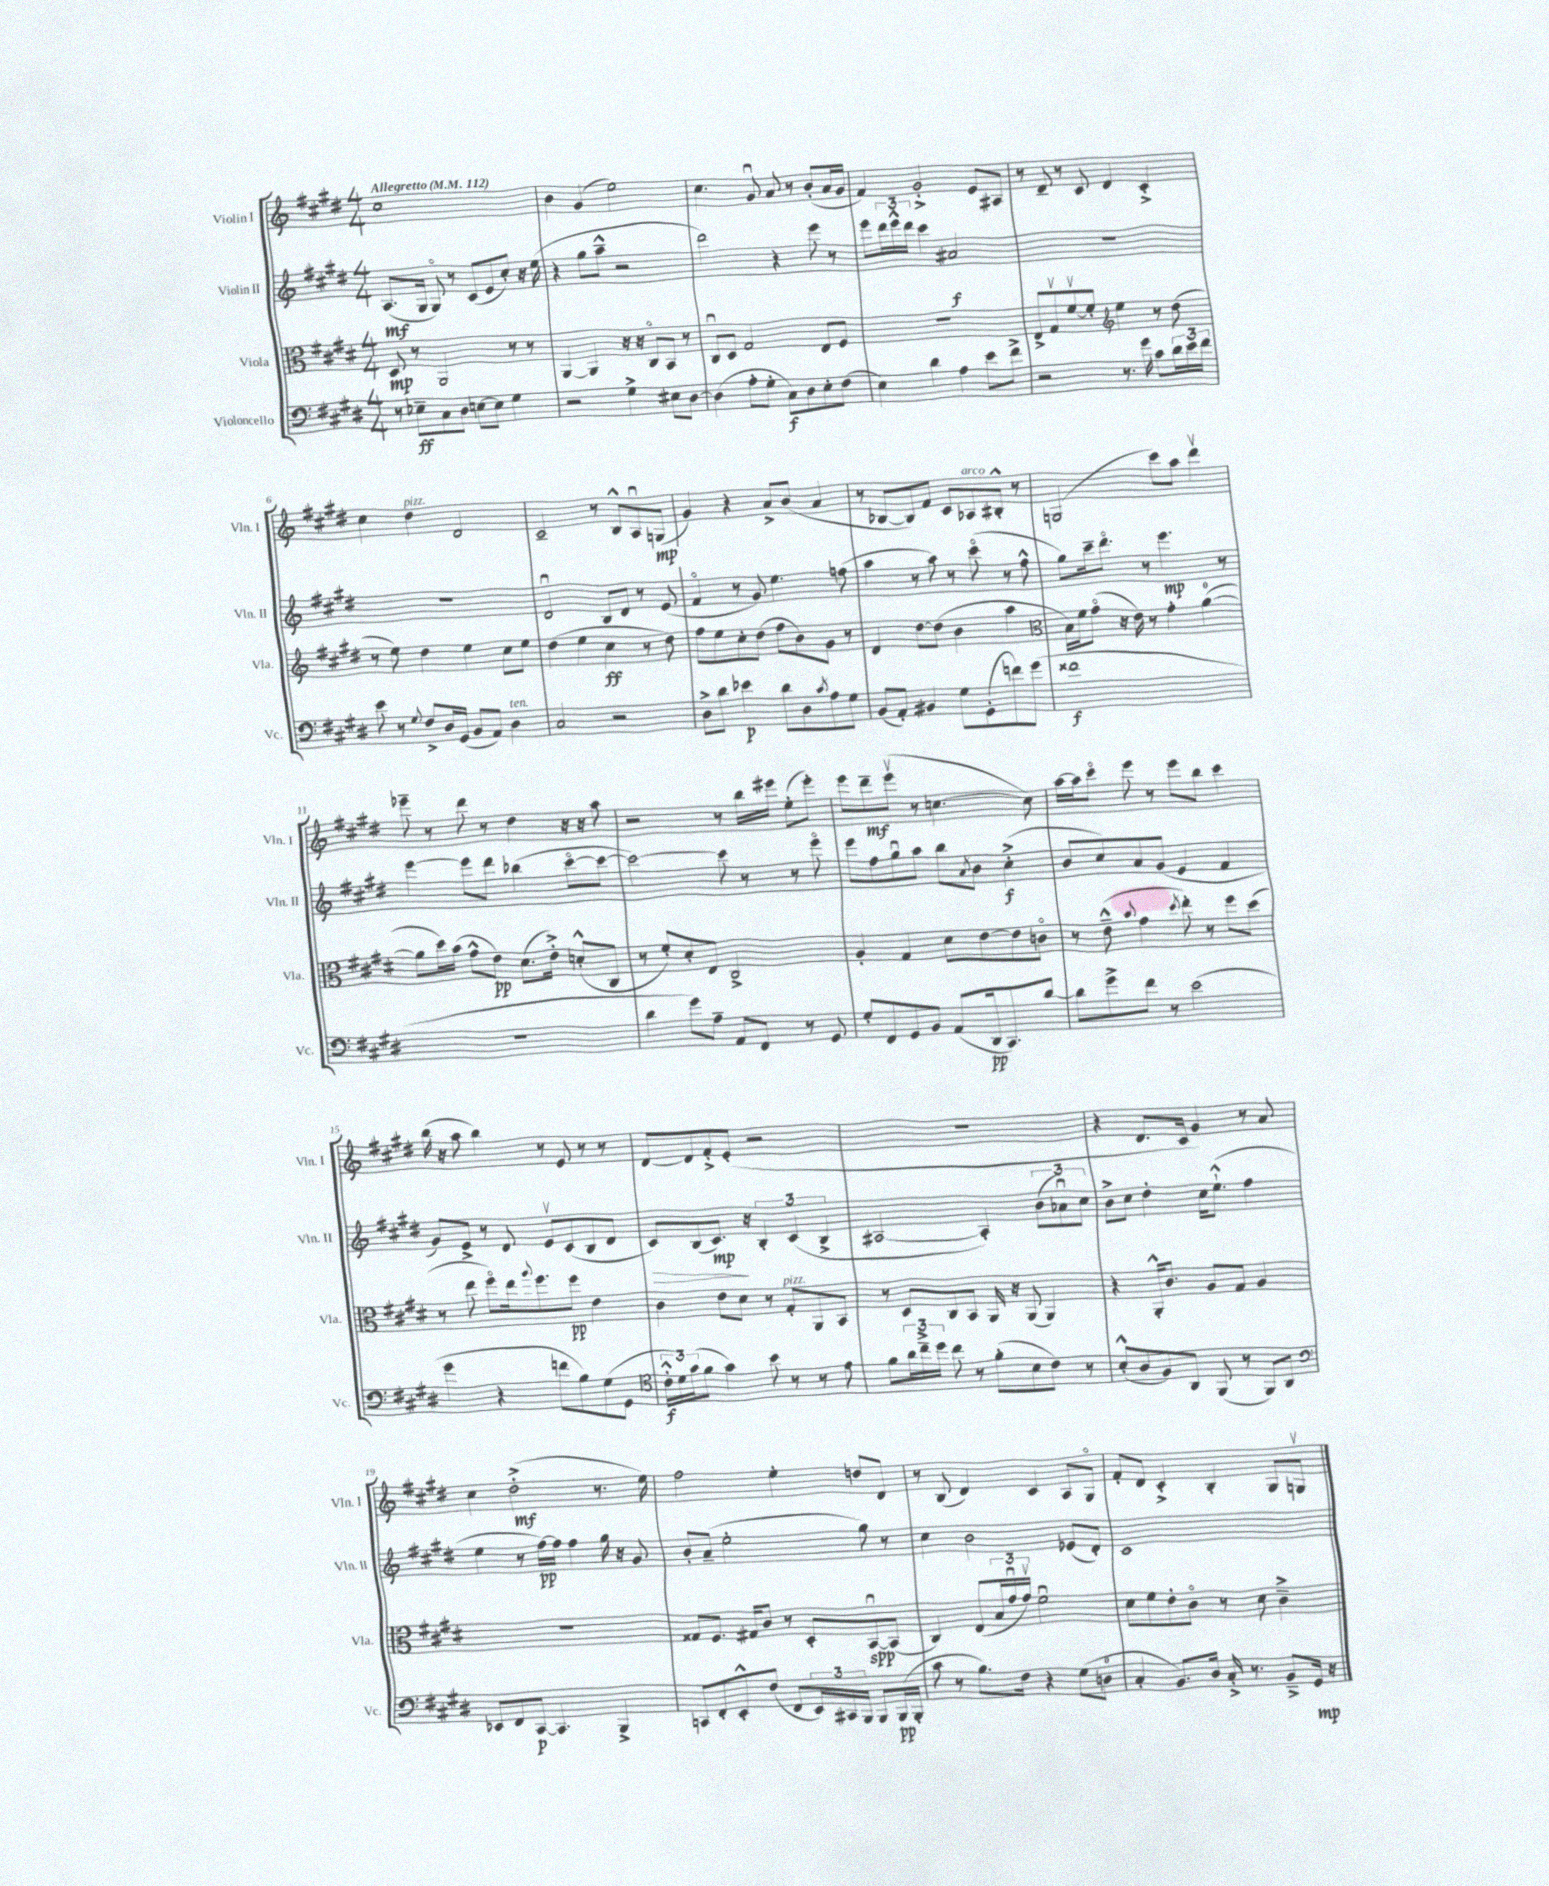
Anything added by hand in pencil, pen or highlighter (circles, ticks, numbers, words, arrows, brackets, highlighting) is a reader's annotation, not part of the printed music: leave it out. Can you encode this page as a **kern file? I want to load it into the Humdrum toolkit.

**kern	**kern	**kern	**kern
*staff4	*staff3	*staff2	*staff1
*clefF4	*clefC3	*clefG2	*clefG2
*k[f#c#g#d#]	*k[f#c#g#d#]	*k[f#c#g#d#]	*k[f#c#g#d#]
*M4/4	*M4/4	*M4/4	*M4/4
*MM112	*MM112	*MM112	*MM112
8r	8D#	(8.A	1cc#
8E-~	8r	.	.
.	.	16G#	.
8C#	2AA	8G#o)	.
8D#	.	8r	.
[8E	.	(8c#	.
8E]	.	8e	.
4G#	8r	8cc#')	.
.	8r	16r	.
.	.	(16ee	.
=	=	=	=
2r	[4AA	4r	4b
.	4AA]	8gg#	(4g#
.	.	8aa~^^	.
4G#^	16r	2r	2ee)
.	16r	.	.
.	8C#o	.	.
8E#	8BB	.	.
[8D#	8r	.	.
=	=	=	=
(4D#]	8C#u	2ddd#)	4.cc#
.	8D#	.	.
8A'	2G#	.	.
8G#'	.	.	8g#u
8C#)	.	4r	8a
8D#	.	.	8r
8E'	8E	8eee	(8b'
(8F#	8F#	8r	16a
.	.	.	16g#
=	=	=	=
4E)	1r	8eee	4f#)
.	.	24ddd#	.
.	.	24eee^^	.
.	.	24ddd#	.
4d#	.	4ccc#	2g#'^
4A	.	2a#	.
8e	.	.	8e
8f#^	.	.	8A#
=	=	=	=
2r	8E^	1r	8r
.	8G#v	.	8d#~
.	[8f#v	.	8r
.	8f#']	.	8c#
*	*clefG2	*	*
8.r	4ee	.	4d#
16g#	.	.	.
8c#	8r	.	4c#'^
24d#	(8dd#	.	.
24e	.	.	.
24f#	.	.	.
=	=	=	=
8e	8r	1r	4cc#
8r	8ee)	.	.
8qqG#	.	.	.
8F#^	4dd#	.	4dd#
16D#	.	.	.
(16GG#	.	.	.
8BB	4ee	.	2d#
8AA)	.	.	.
4D#	8cc#	.	.
.	8ee	.	.
=	=	=	=
2C#	(4dd#	2d#u	2c#~
.	4ee	.	.
2r	4cc#	8B	8r
.	.	8d#	8B^^
.	8r	8r	8Au
.	8dd#)	(8e	(8G
=	=	=	=
8D#^	8ff#	4f#o	4g#)
8d#	8ee	.	.
4e-	8cc#'	8r	4r
.	(8dd#	8g#)	.
8d#	8ff#	4.ee	8a^
8D#	8b)	.	(8b
8qc#	.	.	.
8A	8g#	.	4a
8G#	8r	(8ff	.
=	=	=	=
(8BB	4d#	4aa	8r
8AA')	.	.	[8B-
4BB#	[8dd#	8r	8B-])
.	(8dd#]	8aa)	8f#
8G#	4b	8r	8c#
(8GG#'	.	(8ccc#o	8A-
8f)	4aa	8r	8B#'^^
(8g#	.	8ff#^^	8r
=	=	=	=
*	*clefC3	*	*
1f##	16B)	8gg#)	(2G
.	16f#	.	.
.	(8g#o	16ccc#~	.
.	.	8.ddd#o	.
.	16r	.	.
.	16e)	.	.
.	8r	8r	.
.	4g#'	4.eee	8ccc#)
.	.	.	8aa
.	([4a	.	4ddd#v
.	.	8r	.
=	=	=	=
1r	8a]	[4eee	8eee-~
.	16dd#)	.	8r
.	(16b	.	.
.	8g#^^	8eee]	8ddd#
.	8e)	8ddd#	8r
.	(8.d#	(4bb-	4dd#
.	16e'^)	.	.
.	(8d'^^	[8ccc#o	16r
.	.	.	16r
.	8C#	8ccc#_	8aa
=	=	=	=
4d#	8r	2ccc#_)	2r
.	8f#')	.	.
8g#)	8d#'	.	.
8A~	8E	.	.
8AA	2C#^	8ccc#]	8r
8FF#	.	8r	16bb
.	.	.	16eee#
8r	.	8r	(8ee'
8GG#	.	8eeeo	8eee#')
=	=	=	=
8G#'	4A'	8eee	8eee
8FF#	.	8ff#	8ddd#~
8GG#	4G#	8gg#u	(8eeev
8BB	.	8aa	8r
(8AA	8d#	8bb	[4.cc
.	.	8qa	.
16DD#	[8e	8b	.
8.CC#)	.	.	.
.	8e]	(4cc#'^	.
[8d#	8co	.	8cc])
=	=	=	=
8d#]	8r	8b	[16aa
.	.	.	16aa]
8g#^	(8e~^^	8cc#)	8ccc#o
.	8qqb	.	.
8f#	4g#	8a	8eee
8r	.	(8g#	8r
.	8qdd#	.	.
(2e	8ee')	4e	8eee
.	8r	.	8bb
.	8ff#	4f#	4ccc#
.	(8dd#	.	.
=	=	=	=
4g#	8r	8g#)	(16bb
.	.	.	16r
.	8ee	8e^	8aa
4r	8ff#o)	8r	4bb)
.	16ee	8d#	.
.	8qqaa	.	.
.	8.ff#	.	.
8f	.	8ev	8r
8B)	8ff#	(8c#	8e
(8G#	4e	8B	8r
8GG#	.	8d#	8r
=	=	=	=
*clefC4	*	*	*
24c#'^^	4c#	8c#)	[8d#
24d#)	.	.	.
(24g#	.	.	.
8f#	.	(8B	8d#]
4g#)	8e	8.c#)	8f#'^
.	8d#	.	(8e'
.	.	16r	.
8b	8r	6B'	2r
8r	8G#'	.	.
.	.	(6c#	.
8r	8AA	.	.
.	.	6B^	.
8e	8BB	.	.
=	=	=	=
8f#	8r	[2A#	1r
24a	8D#	.	.
24cc#~^	.	.	.
24dd#	.	.	.
8cc#	8C#	.	.
8r	8BB	.	.
(8f#'	16AA	4A#'])	.
.	16r	.	.
8B	(8AA	.	.
8c#)	4AA)	(12b	.
.	.	12a-u)	.
8r	.	.	.
.	.	12cc#	.
=	=	=	=
(8B'^^	4r	8b^	4r
8A	.	8cc#	.
8F#)	16AA'^^	4dd#'	8.d#
.	8.c#	.	.
8AA	.	.	.
.	.	.	16c#
(8FF#	8A	16cc#	4g#)
.	.	(8.ee`^^	.
8r	8G#	.	.
8FF#)	4A	4ff#	8r
8AA	.	.	8a
=	=	=	=
*clefF4	*	*	*
8EE-	1r	4ee	4cc#
8FF#	.	.	.
[8CC#	.	8r	(2dd#'^
4.CC#]	.	[16ff#)	.
.	.	16ff#]	.
.	.	4ff#	.
4BBB^	.	16gg#	8.r
.	.	16r	.
.	.	8g#	.
.	.	.	16ee)
=	=	=	=
8CC	8G##	8b'	2ff#
8FF#'	8.F#	(8a~	.
8EE'^^	.	2ee'	.
.	16G#	.	.
(8F#	8c#	.	.
8FF#	8r	.	4ee'
24EE)	8D#'	.	.
24CC#	.	.	.
24BBB	.	.	.
8BBB	[8BBu	8gg#)	8dd
(16BBB	(8BB]	8r	8d#
16BBB'	.	.	.
=	=	=	=
8c#	4C#)	4cc#	8r
8r	.	.	(8B
8.B)	(8E	2b	4d#)
.	24B	.	.
.	24g#u	.	.
16F#	.	.	.
.	24g#v)	.	.
4r	2f#u	.	4c#
(8G#	.	(8e-	8A
8D	.	8d#')	8G#o
=	=	=	=
4C#'	8d#	1c#	8f#'
.	8f#	.	8d#
8.BB)	8e'	.	4c#'^
.	8c#o	.	.
16D#	.	.	.
16C#'^	8r	.	4B'
8.r	.	.	.
.	8d#	.	.
8BB~^	4c#~^	.	8G#
16GG#	.	.	8Gv
16r	.	.	.
==	==	==	==
*-	*-	*-	*-
